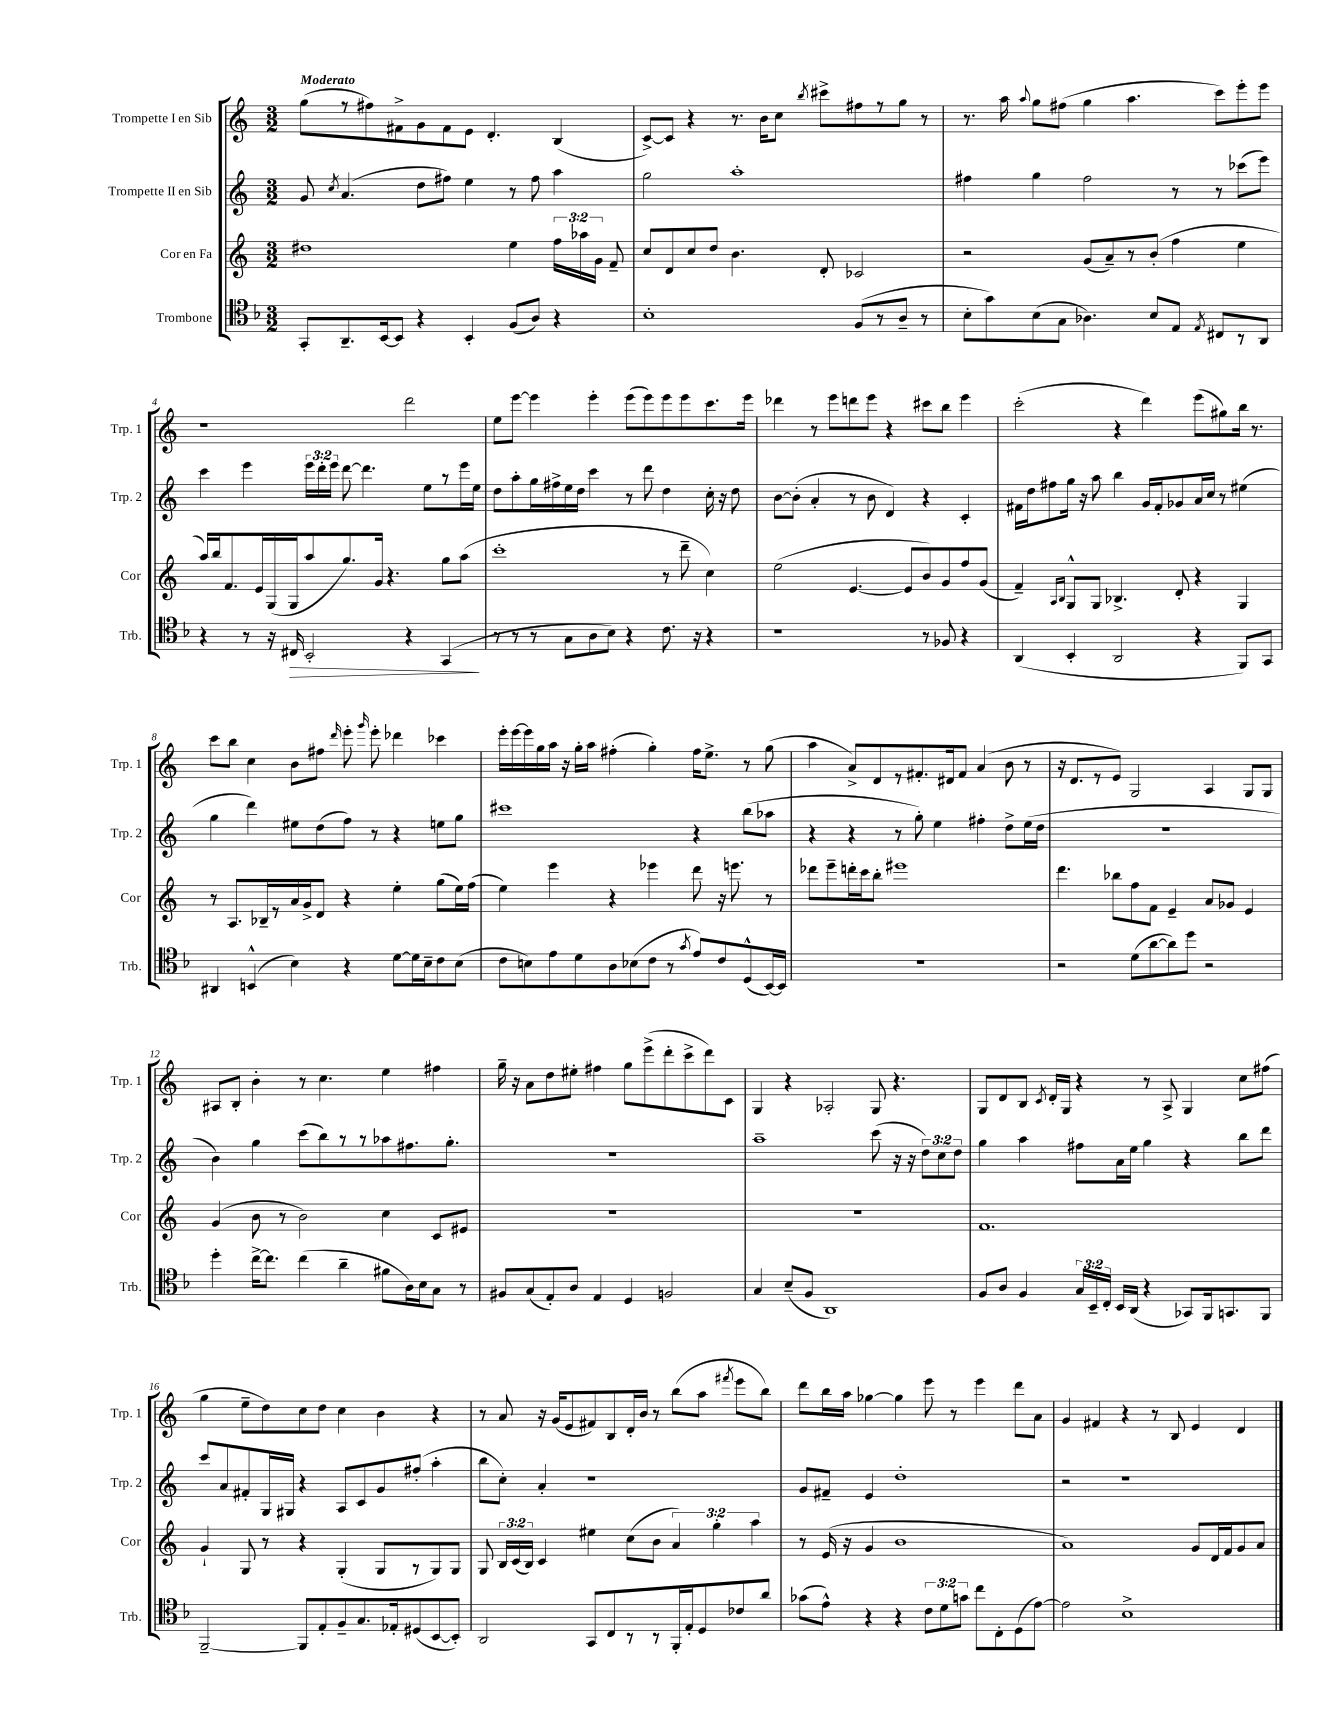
<<
\new StaffGroup <<
\new Staff = "s0" \with { instrumentName = "Trompette I en Sib" shortInstrumentName = "Trp. 1" } {
    \clef treble \key c \major \numericTimeSignature \time 3/2 \tempo "Moderato"
    \autoBeamOff g''8[( r8 fis''8) fis'8-> g'8 fis'8 e'8] d'4.-. b4( |
    c'8[~->) c'8] r4 r8. b'16[ c''8] \acciaccatura { b''8 } cis'''8[-> fis''8 r8 g''8] r8 |
    r8. a''16 \appoggiatura { a''8 } g''8[ fis''8]( g''4 a''4. c'''8[) e'''8-. e'''8] |
    r1 d'''2 |
    e''8[ e'''8]~ e'''4 e'''4-. e'''8[( e'''8) e'''8 e'''8 c'''8. e'''16] |
    des'''4 r8 e'''8[ d'''8 e'''8] r4 cis'''8[ b''8] e'''4 |
    c'''2-.( r4 d'''4) e'''8[( gis''8) b''16] r8. |
    c'''8[ b''8] c''4 b'8[ fis''8] \grace { d'''16 } e'''8-. \grace { g'''16 } e'''8-. des'''4 ces'''4 |
    e'''16[-. e'''16~ e'''16 g''16 a''16] r16 g''16[-. a''16] fis''4-.( g''4-.) fis''16[ e''8.]-> r8 g''8( |
    a''4 a'8[->) d'8 r8 fis'8.-. dis'16 fis'8] a'4( b'8 r8 |
    r16 d'8.[ r8 e'8]) g2 a4 g8[ g8] |
    ais8[ b8]-. b'4-. r8 c''4. e''4 fis''4 |
    g''16-- r16 a'8[ d''8 eis''8]-. fis''4 g''8[ e'''8->( d'''8-. c'''8-> d'''8) c'8] |
    g4 r4 aes2-. g8 r4. |
    g8[ d'8 b8] \acciaccatura { c'8 } d'16[-. g16] r4 r8 a8-> g4 c''8[ fis''8]( |
    g''4 e''8[-- d''8) c''8 d''8] c''4 b'4 r4 |
    r8 a'8 r16 g'16[( e'8 fis'8) b8 d'16-. b'16] r8 b''8[( a''8] \acciaccatura { fis'''8 } e'''8[ b''8]) |
    d'''8[ b''16 a''16] ges''4~ ges''4 e'''8 r8 e'''4 d'''8[ a'8] |
    g'4 fis'4 r4 r8 b8 e'4 d'4 \bar "|." |
}
\new Staff = "s1" \with { instrumentName = "Trompette II en Sib" shortInstrumentName = "Trp. 2" } {
    \clef treble \key c \major \numericTimeSignature \time 3/2 \override Staff.TupletNumber.text = #tuplet-number::calc-fraction-text
    \autoBeamOff g'8 \acciaccatura { c''8 } a'4.( d''8[ fis''8]) e''4 r8 fis''8 a''4 |
    g''2 a''1-. |
    fis''4 g''4 fis''2 r8 r8 ces'''8[( e'''8]) |
    c'''4 e'''4 \tuplet 3/2 { e'''16[ d'''16-. e'''16] } d'''8~ d'''4. e''8[ r8 e'''16 e''16] |
    d''8[ a''8-. g''16 fis''16-> e''16 d''16] c'''4 r8 d'''8 d''4 c''16-. r16 d''8 |
    b'8[~ b'8]-.( a'4-. r8 b'8 d'4) r4 c'4-. |
    fis'16[ d''16 fis''8 g''16] r16 a''8 b''4 g'16[ fis'16-. ges'8 a'16 c''16] r8 eis''4( |
    g''4 d'''4) eis''8[ d''8( f''8]) r8 r4 e''8[ g''8] |
    cis'''1 r4 b''8[( aes''8] |
    r4 r4 r8 g''8-.) e''4 fis''4-. d''8[-> e''16( d''16] |
    R1. |
    b'4) g''4 c'''8[( b''8) r8 r8 aes''8 fis''8. g''8.]-. |
    R1. |
    a''1-- c'''8( r16 r16 \tuplet 3/2 { d''8[) c''8 d''8] } |
    g''4 a''4 fis''8[ a'16 e''16] g''4 r4 b''8[ d'''8] |
    c'''8[ a'8 fis'8-. g16 gis16] r4 a8[ c'8 g'8 fis''8]-.( a''4-. |
    b''8[ c''8]-.) a'4-. r1 |
    g'8[ fis'8]-- e'4 d''1-. |
    r2 r1 \bar "|." |
}
\new Staff = "s2" \with { instrumentName = "Cor en Fa" shortInstrumentName = "Cor" } {
    \clef treble \key c \major \numericTimeSignature \time 3/2 \override Staff.TupletNumber.text = #tuplet-number::calc-fraction-text
    \autoBeamOff dis''1 e''4 \tuplet 3/2 { f''16[ aes''16 g'16] } f'8-- |
    c''8[ d'8 c''8 d''8] b'4. d'8-. ces'2 |
    r2 g'8[( a'8--) r8 b'8]-.( f''4 e''4 |
    a''16[) b''16 f'8. e'16 g16( g16 a''8 g''8.) g'16] r4. g''8[ a''8]( |
    c'''1-. r8 d'''8-- c''4) |
    e''2( e'4.~ e'8[ b'8) g'8 f''8 g'8]( |
    f'4--) \grace { a16[ b16] } g8[-^ g8] bes4.-> d'8-. r4 g4 |
    r8 a8.[ bes16-- r8 a'16 g'16-> d'8] r4 e''4-. g''8[( e''16) f''16]( |
    e''4) e'''4 r4 ees'''4 d'''8 r16 e'''8. r8 |
    des'''8[ e'''8-- d'''16-. c'''16 b''8]-. eis'''1 |
    d'''4. bes''8[ f''8 f'8] e'4-- a'8[ ges'8] e'4 |
    g'4( b'8 r8 b'2) c''4 c'8[ eis'8] |
    R1. |
    R1. |
    f'1. |
    g'4-! g8 r8 r4 g4-.( g8[ r8 g8) g8] |
    g8 \tuplet 3/2 { b16[ c'16( b16]) } c'4 eis''4 c''8[( b'8] \tuplet 3/2 { a'4) g''4-. a''4 } |
    r8 e'16( r16 g'4 b'1 |
    a'1) g'8[ d'16 f'16 g'8 a'8] \bar "|." |
}
\new Staff = "s3" \with { instrumentName = "Trombone" shortInstrumentName = "Trb." } {
    \clef tenor \key f \major \numericTimeSignature \time 3/2 \override Staff.TupletNumber.text = #tuplet-number::calc-fraction-text
    \autoBeamOff g,8[-. a,8.-- bes,16~ bes,8] r4 bes,4-. f8[( a8]) r4 |
    bes1-. f8[( r8 a8]-- r8 |
    bes8[-. g'8) bes8( g8] aes4.) bes8[ e8] \acciaccatura { e8 } cis8[ r8 a,8] |
    r4 r8 r16 cis16\> bes,2-. r4 g,4\!( |
    r8 r8 r8 g8[ a8 bes8]) r4 c'8. r16 r4 |
    r1 r8 fes8 r4 |
    a,4( bes,4-. a,2 r4 f,8[) g,8] |
    ais,4 b,4-^( bes4) r4 d'8[~ d'16 bes16-- c'8 bes8]( |
    c'8[ b8) e'8 d'8 a8 bes8( c'8] r8 \acciaccatura { g'8 } e'8[) c'8 d8-^( bes,16~) bes,16] |
    R1. |
    r2 d'8[( a'8~ a'8) d''8] r2 |
    d''4-. c''16[~-> c''8.] c''4( a'4-- fis'8[ a16) bes16 g8] r8 |
    fis8[ g8( e8-.) a8] e4 d4 f2 |
    g4 bes8[--( f8] a,1) |
    f8[ a8] f4 \tuplet 3/2 { g16[ bes,16-- c16]-. } bes,16[ a,16]( r4 ges,8[) f,16 g,8. f,8] |
    f,2~-- f,8[ e8-. f8-- g8. ees16-. dis8( bes,8~ bes,8]-.) |
    a,2 g,8[ c8 r8 r8 f,16-. e16-. d8 ces'8 a'8] |
    ges'8[( e'8]-^) r4 r4 \tuplet 3/2 { c'8[ d'8 g'8] } c''8[ c8-. d8( e'8]~) |
    e'2 bes1-> \bar "|." |
}
>>
>>
